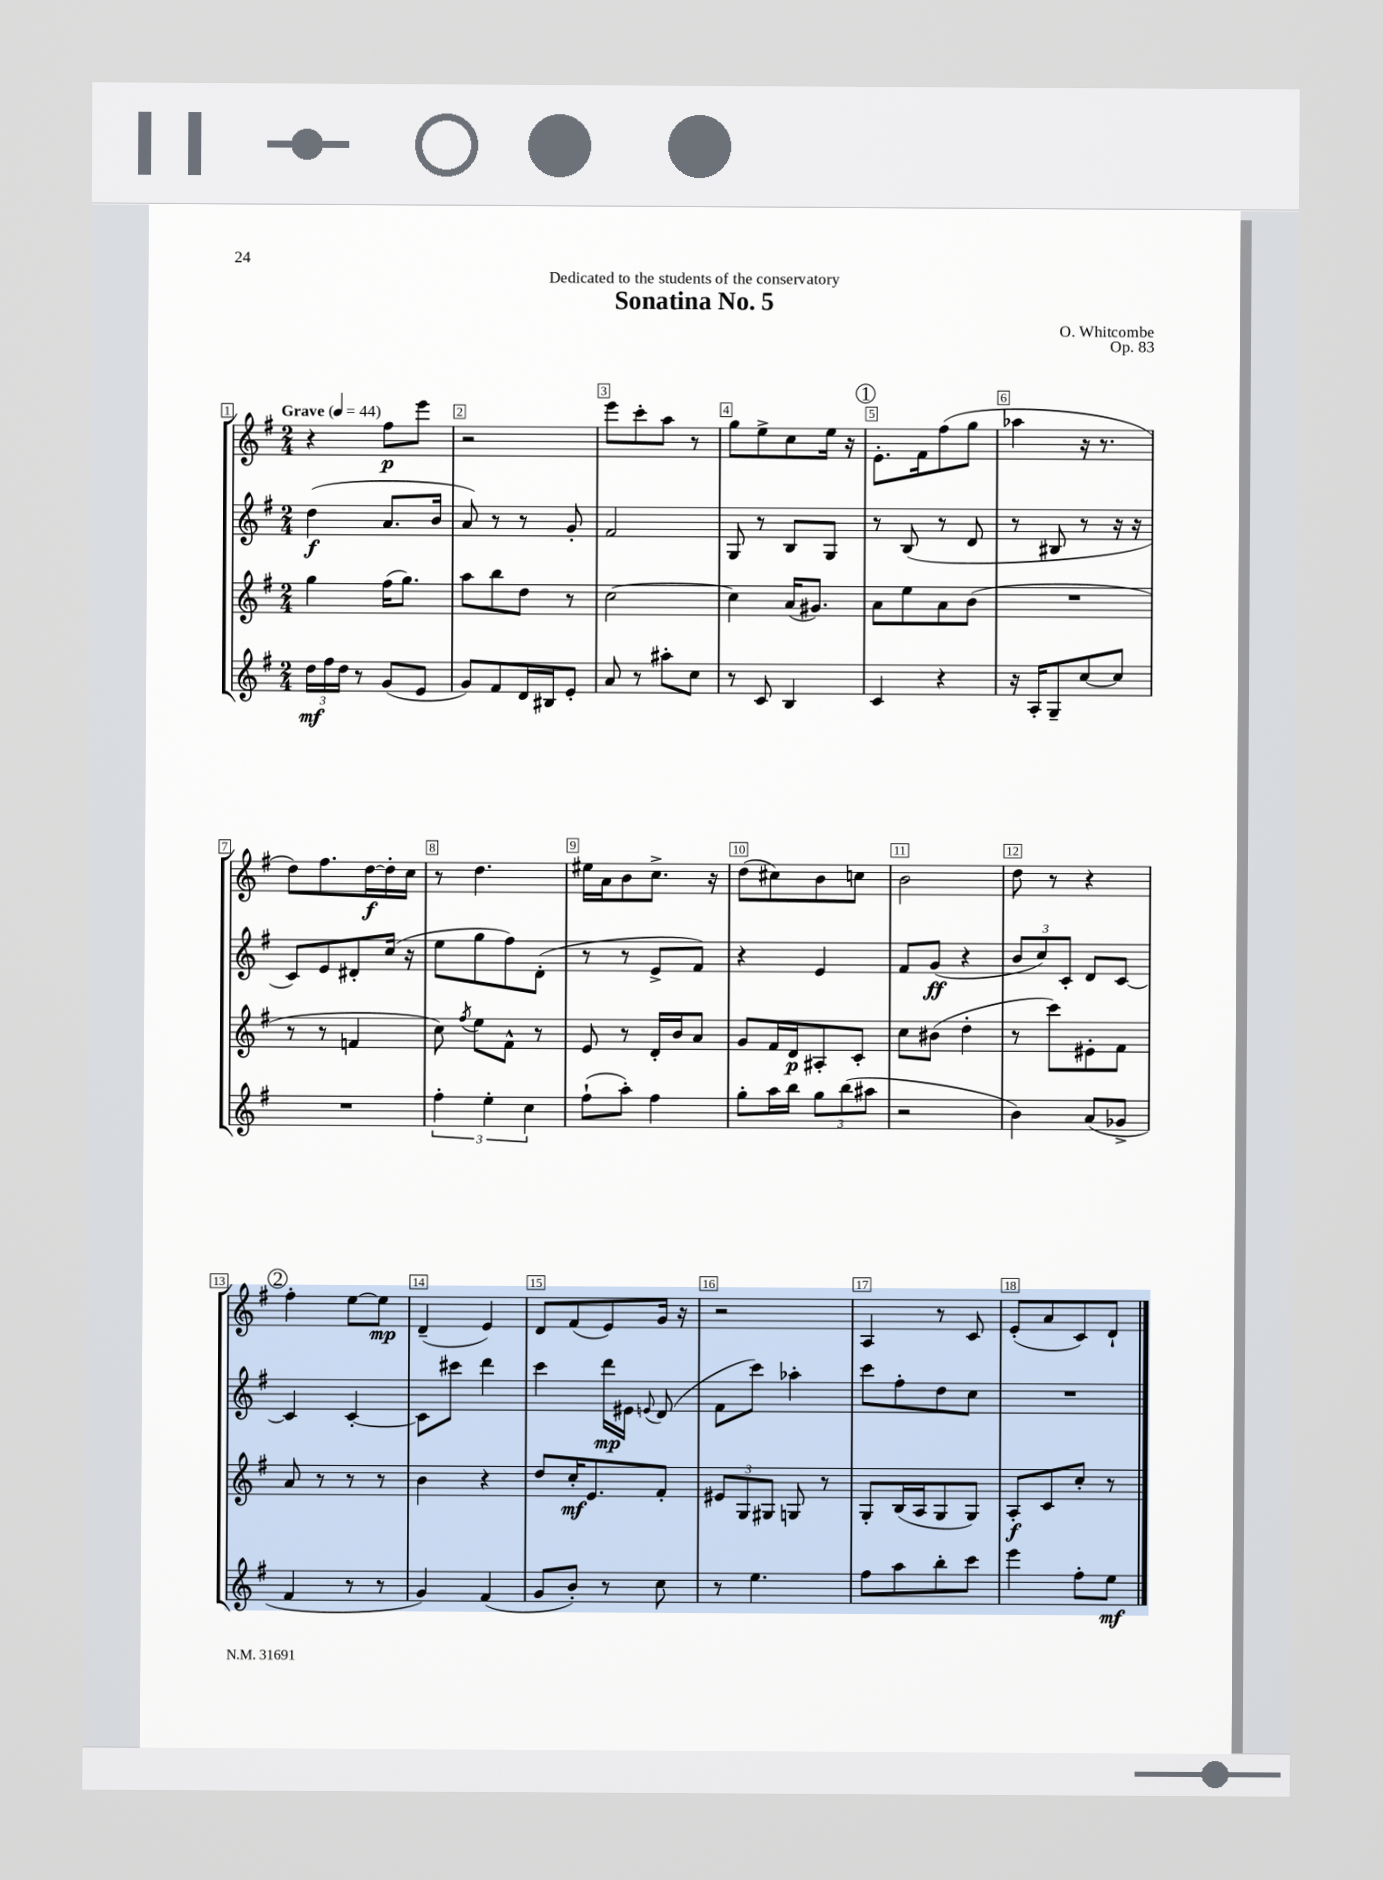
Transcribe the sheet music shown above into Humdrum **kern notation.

**kern	**kern	**kern	**kern
*staff4	*staff3	*staff2	*staff1
*clefG2	*clefG2	*clefG2	*clefG2
*k[f#]	*k[f#]	*k[f#]	*k[f#]
*M2/4	*M2/4	*M2/4	*M2/4
*MM44	*MM44	*MM44	*MM44
24dd	4gg	(4dd	4r
24ff#	.	.	.
24dd	.	.	.
8r	.	.	.
(8g	(16ff#	8.a	8ff#
.	8.gg)	.	.
8e	.	.	8eee
.	.	16b	.
=	=	=	=
8g)	8aa	8a)	2r
8f#	8bb	8r	.
16d	8dd	8r	.
16B#	.	.	.
8e'	8r	8g'	.
=	=	=	=
8a	[2cc	2f#	8eee
8r	.	.	8ccc'
8aa#'	.	.	8aa
8cc	.	.	8r
=	=	=	=
8r	4cc]	8G	8gg
8c	.	8r	8ee^
4B	(16a	8B	8cc
.	8.g#)	.	.
.	.	8G	16ee
.	.	.	16r
=	=	=	=
4c	8a	8r	8.e'
.	8ee	(8B	.
.	.	.	16f#
4r	8a	8r	(8ff#
.	(8b	8d	8gg
=	=	=	=
16r	2r	8r	4aa-
16A'	.	.	.
8G~	.	8B#	.
[8cc	.	8r	16r
.	.	.	8.r
8cc]	.	16r	.
.	.	16r	.
=	=	=	=
2r	8r	8c)	8dd)
.	8r	8e	8.ff#
.	4f	8d#'	.
.	.	.	[16dd
.	.	(16cc	16dd']
.	.	16r	16cc
=	=	=	=
6ff#'	8cc)	8ee	8r
.	8qff#	.	.
.	8ee	8gg	4.dd
6ee'	.	.	.
.	8f#^^	8ff#)	.
6cc	.	.	.
.	8r	(8d'	.
=	=	=	=
(8ff#`	8e	8r	16ee#
.	.	.	16a
8aa')	8r	8r	8b
4ff#	16d'	8e^	8.cc^
.	16b	.	.
.	8a	8f#)	.
.	.	.	16r
=	=	=	=
8gg'	8g	4r	(8dd
16aa	16f#	.	8cc#)
16bb	16d	.	.
12gg	8A#'	4e	8b
(12bb	.	.	.
.	8c'	.	8cc
12aa#	.	.	.
=	=	=	=
2r	8cc	8f#	2b
.	(8b#	(8g	.
.	4dd'	4r	.
=	=	=	=
4b)	8r	12b	8dd
.	.	12cc)	.
.	8ccc)	.	8r
.	.	12c'	.
(8a	8e#'	8d	4r
8g-^	8f#	[8c	.
=	=	=	=
4f#	8a	4c]	4ff#'
.	8r	.	.
8r	8r	[4c'	[8ee
8r	8r	.	8ee]
=	=	=	=
4g)	4b	8c]	(4d~
.	.	8ccc#	.
(4f#	4r	4ddd	4e)
=	=	=	=
8g	8dd	4ccc	8d
8b')	16cc'	.	(8f#
.	8.e	.	.
8r	.	16ddd	8e)
.	.	16e#	.
.	.	8qqe	.
8cc	8f#'	(8d	16g
.	.	.	16r
=	=	=	=
8r	12e#	8f#	2r
.	12G	.	.
4.ee	.	8ccc)	.
.	12G#	.	.
.	8G	4aa-'	.
.	8r	.	.
=	=	=	=
8ff#	8G'	8ccc	4A
8aa	(16B	8ff#'	.
.	16A	.	.
8bb'	8G	8dd	8r
8ccc	8G)	8cc	8c
=	=	=	=
4eee	8A'	2r	(8e'
.	8c	.	8a
8ff#'	8cc'	.	8c)
8ee	8r	.	8d`
==	==	==	==
*-	*-	*-	*-
